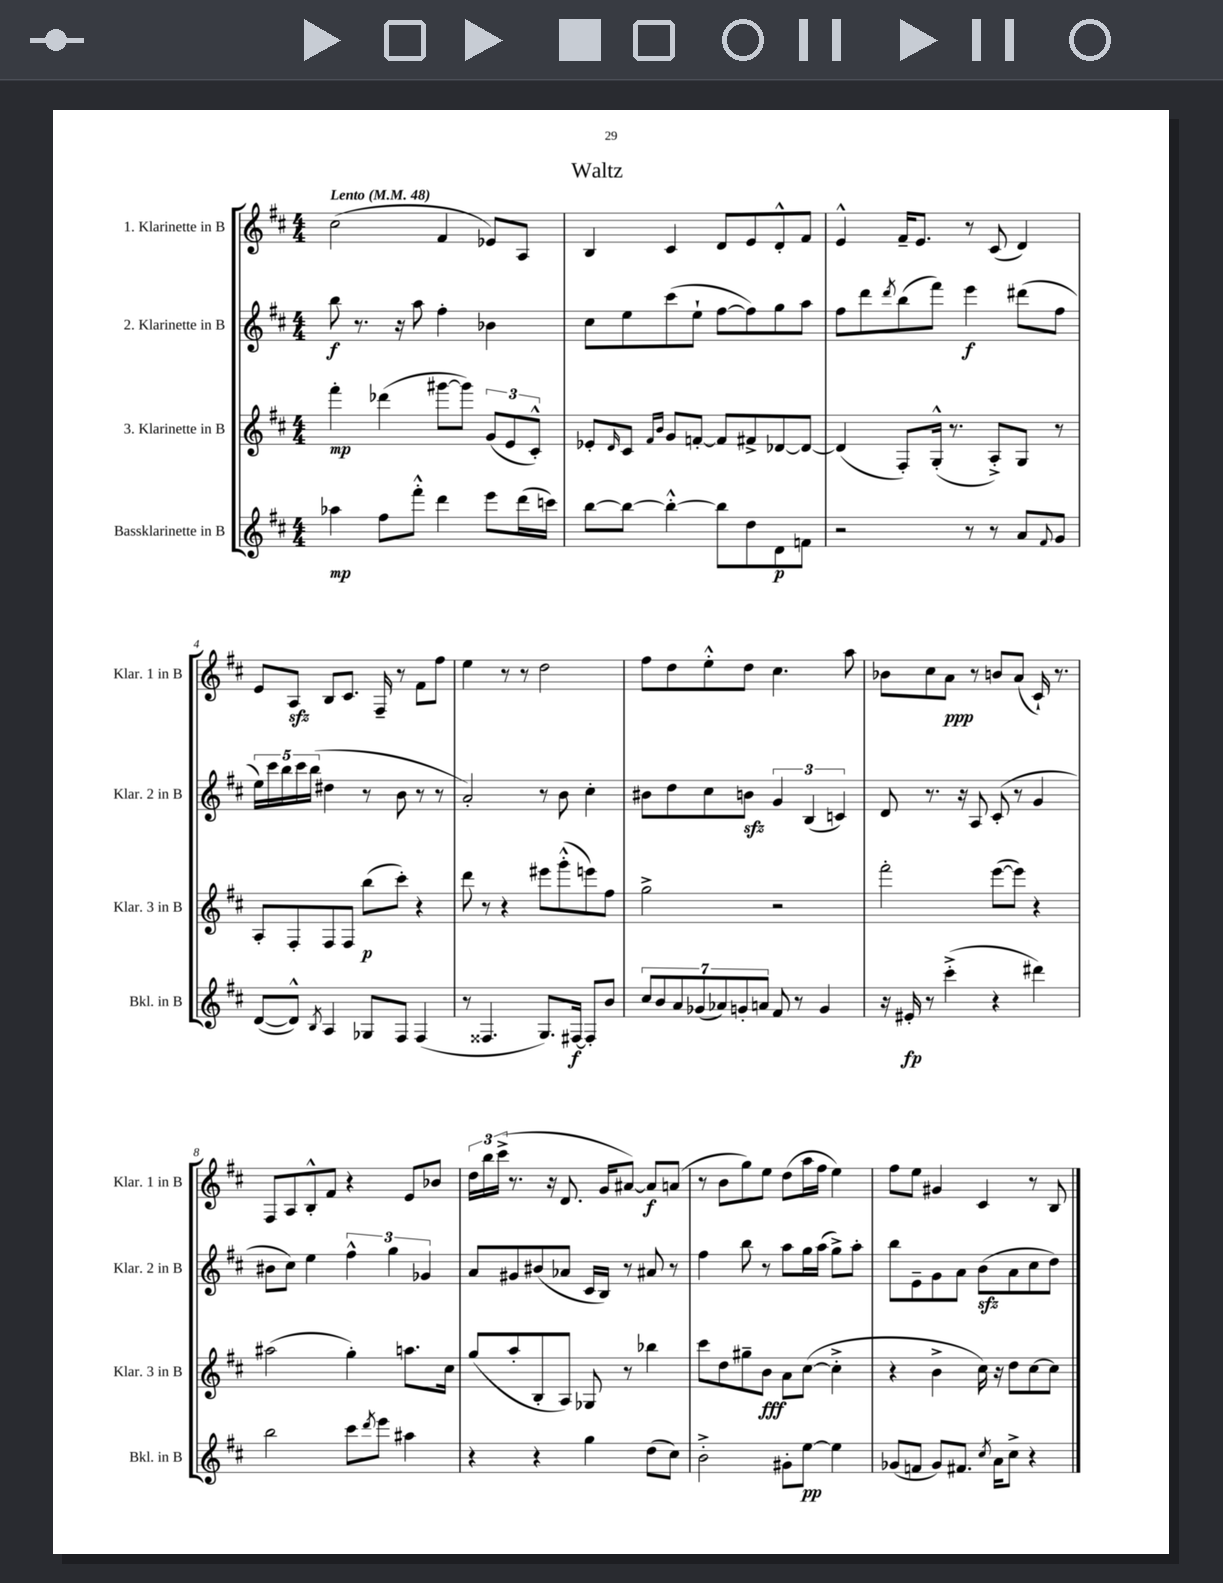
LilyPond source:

\header { title = "Waltz" }
<<
\new StaffGroup <<
\new Staff = "s0" \with { instrumentName = "1. Klarinette in B" shortInstrumentName = "Klar. 1 in B" } {
    \clef treble \key d \major \numericTimeSignature \time 4/4 \tempo "Lento" 4 = 48
    cis''2( fis'4 ees'8) a8 |
    b4 cis'4 d'8 e'8 d'8-.-^ fis'8 |
    e'4-^ fis'16-- e'8. r8 cis'8( d'4) |
    e'8 a8\sfz b8 cis'8. fis16-- r8 fis'8 fis''8 |
    e''4 r8 r8 d''2 |
    fis''8 d''8 e''8-.-^ d''8 cis''4. a''8 |
    bes'8 cis''8 a'8\ppp r8 b'8 a'8( cis'16-!) r8. |
    fis8 a8 b8-.-^ fis'8 r4 e'8 bes'8 |
    \tuplet 3/2 { d''16 b''16 cis'''16->( } r8. r16 d'8. g'16 ais'8~) ais'8\f a'8( |
    r8 b'8 g''8) e''8 d''8( a''16 fis''16 e''4) |
    fis''8 e''8 gis'4 cis'4 r8 b8 \bar "|." |
}
\new Staff = "s1" \with { instrumentName = "2. Klarinette in B" shortInstrumentName = "Klar. 2 in B" } {
    \clef treble \key d \major \numericTimeSignature \time 4/4
    b''8\f r8. r16 a''8 fis''4-. bes'4 |
    cis''8 e''8 cis'''8( e''8-! fis''8~ fis''8) g''8 a''8 |
    fis''8 d'''8 \acciaccatura { d'''8 } b''8( fis'''8) e'''4\f dis'''8( fis''8 |
    \tuplet 5/4 { e''16) cis'''16 b''16 cis'''16 b''16( } dis''4 r8 b'8 r8 r8 |
    a'2-.) r8 b'8 cis''4-. |
    bis'8 d''8 cis''8 b'8\sfz \tuplet 3/2 { g'4 b4( c'4) } |
    d'8 r8. r16 a8 cis'8-.( r8 g'4 |
    bis'8 cis''8) e''4 \tuplet 3/2 { fis''4-^ g''4 ges'4 } |
    a'8 gis'8 bis'8( aes'8 cis'16 b16) r8 ais'8 r8 |
    fis''4 b''8 r8 a''8 g''16 a''16( g''8->) a''8-. |
    b''8 e'8-- g'8 a'8 b'8\sfz( a'8 cis''8 d''8) \bar "|." |
}
\new Staff = "s2" \with { instrumentName = "3. Klarinette in B" shortInstrumentName = "Klar. 3 in B" } {
    \clef treble \key d \major \numericTimeSignature \time 4/4
    fis'''4-.\mp des'''4( gis'''8~ gis'''8) \tuplet 3/2 { g'8( e'8 cis'8-.-^) } |
    ees'8-. \grace { d'16 } cis'8 \grace { fis'16 b'16 } g'8 f'8~-. f'8 fis'8-> des'8~ des'8~ |
    des'4( fis8-.) g16-.-^( r8. a8-.->) g8 r8 |
    a8-. fis8-. fis8 fis8 b''8\p( cis'''8-.) r4 |
    d'''8 r8 r4 eis'''8 g'''8-.-^( e'''8) fis''8 |
    g''2-> r2 |
    fis'''2-. e'''8~( e'''8) r4 |
    ais''2( g''4-.) a''8. cis''16 |
    g''8( a''8-. b8-. a8) ges8 r8 bes''4 |
    cis'''8 d''8 gis''8-- b'8\fff a'8 cis''8~( cis''4-.-> |
    r4 b'4-> cis''16) r16 d''8 cis''8~ cis''8 \bar "|." |
}
\new Staff = "s3" \with { instrumentName = "Bassklarinette in B" shortInstrumentName = "Bkl. in B" } {
    \clef treble \key d \major \numericTimeSignature \time 4/4
    aes''4\mp fis''8 fis'''8-.-^ d'''4 e'''8 d'''16( c'''16) |
    b''8~ b''8~ b''4~-.-^ b''8 d''8 d'8\p f'8 |
    r2 r8 r8 a'8 \appoggiatura { fis'8 } g'8 |
    d'8~( d'8-^) \acciaccatura { b8 } a4 ges8 fis8 fis4( |
    r8 fisis4. g8.) fis16~\f fis8-. b'8 |
    \tuplet 7/4 { cis''8 b'8 a'8 ges'8( aes'8) g'8-. a'8 } fis'8 r8 g'4 |
    r16 eis'16-.\fp r8 cis'''4-.->( r4 dis'''4) |
    b''2 cis'''8 \acciaccatura { d'''8 } e'''8 ais''4 |
    r4 r4 g''4 d''8( cis''8) |
    b'2-.-> gis'8-. e''8~\pp e''4 |
    ges'8( f'8 ges'8) fis'8. \acciaccatura { cis''8 } a'16 cis''8-> r4 \bar "|." |
}
>>
>>
